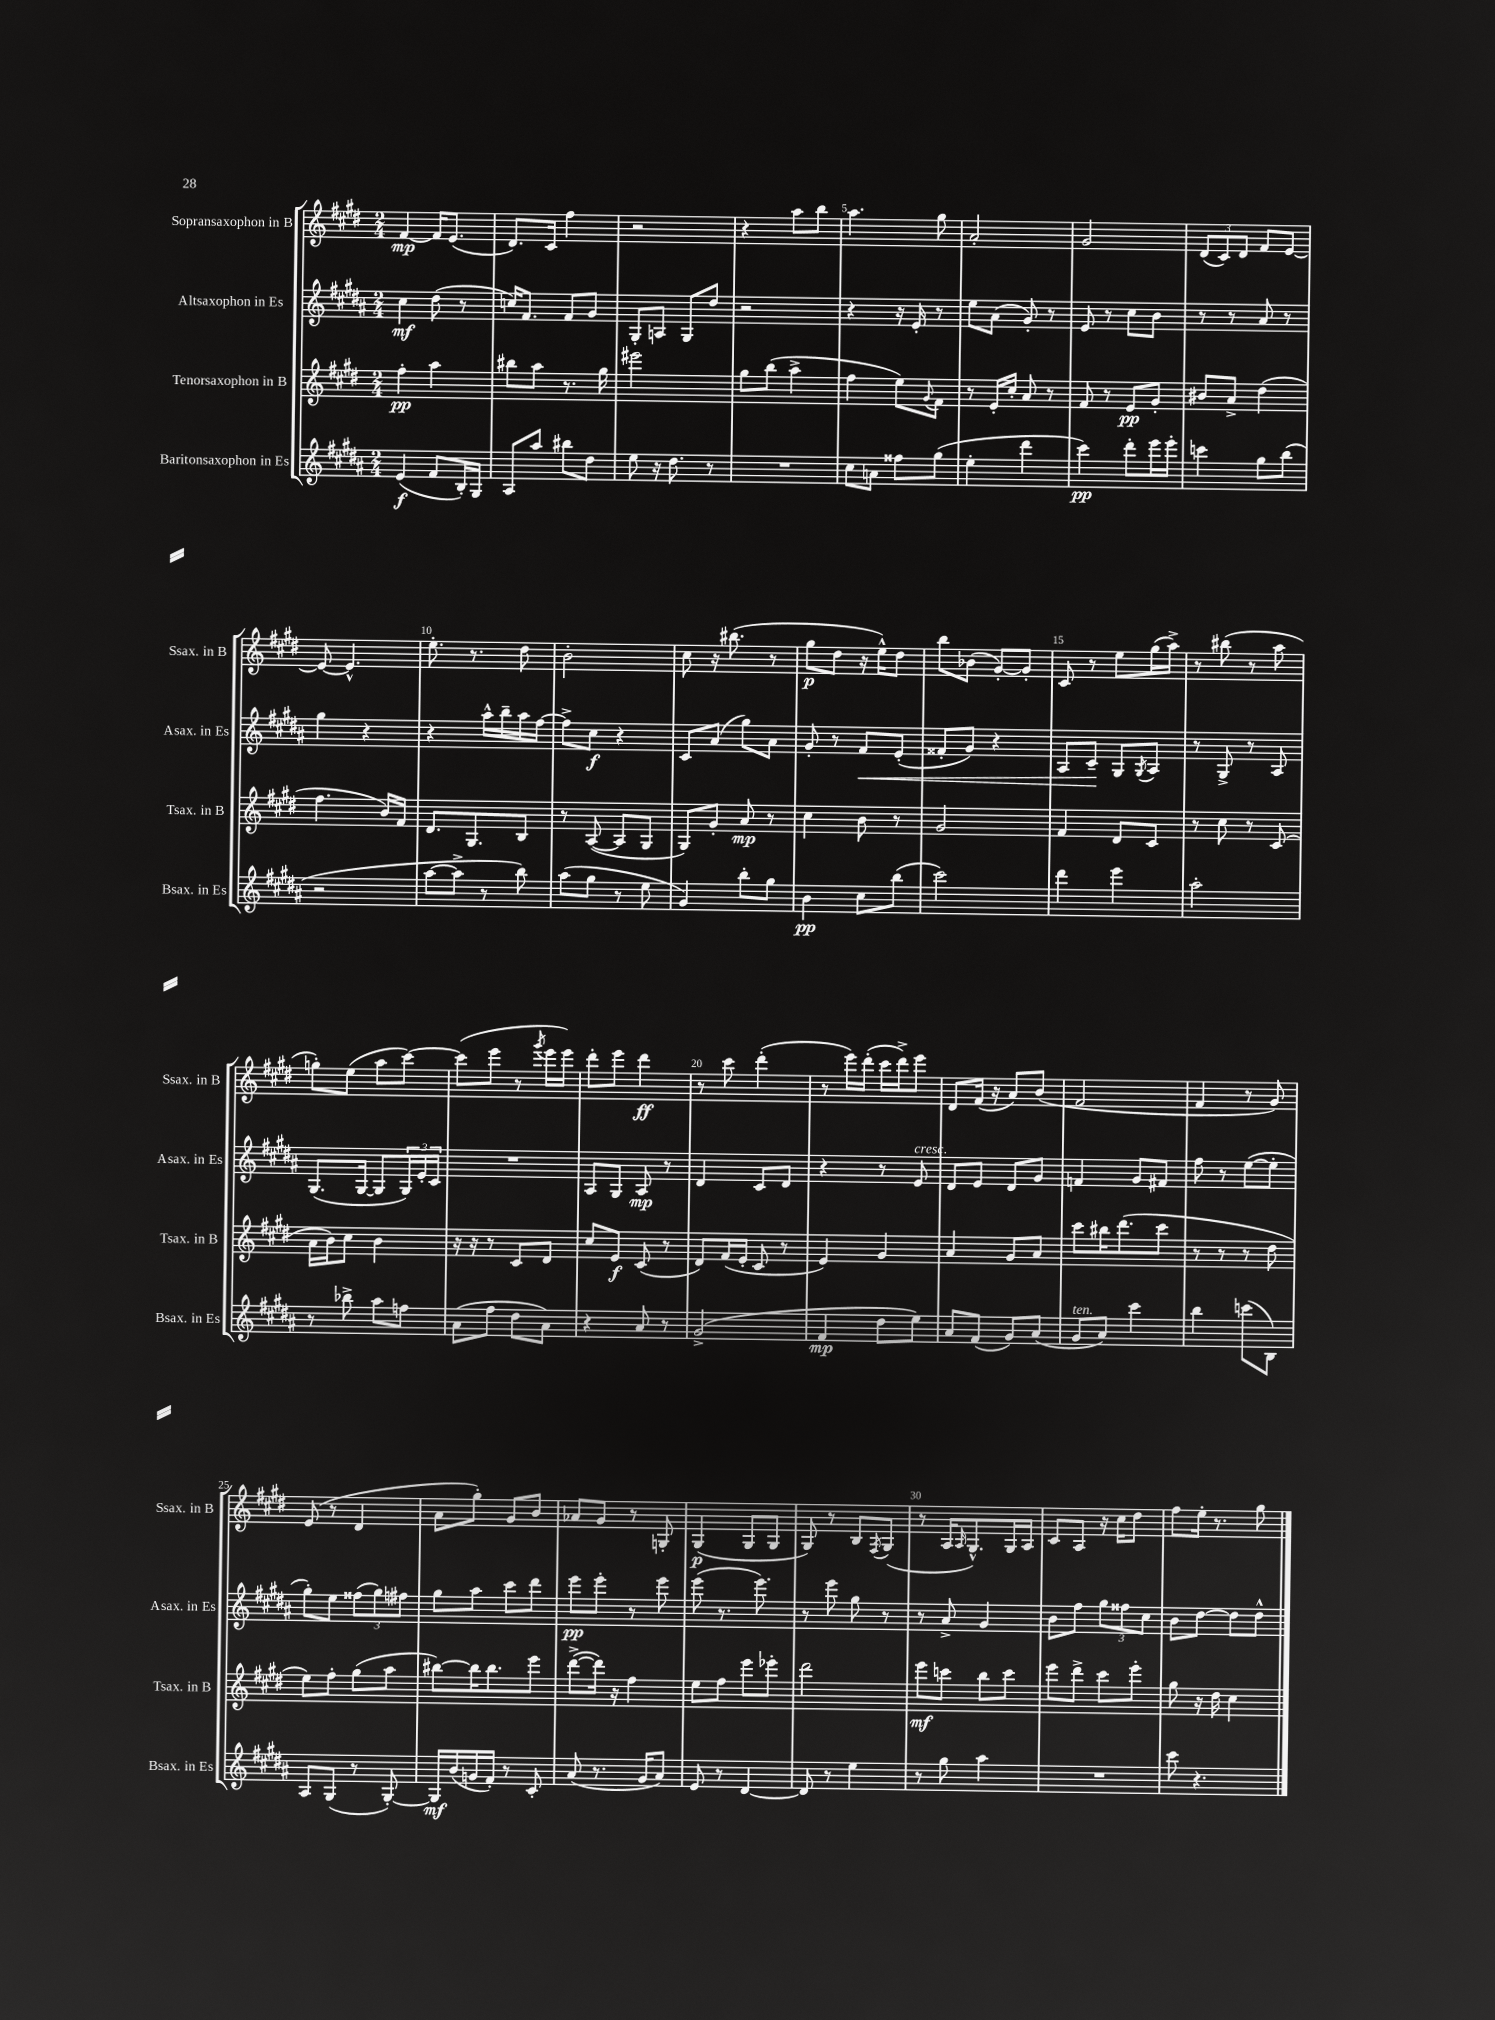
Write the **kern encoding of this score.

**kern	**kern	**kern	**kern
*staff4	*staff3	*staff2	*staff1
*clefG2	*clefG2	*clefG2	*clefG2
*k[f#c#g#d#a#]	*k[f#c#g#d#]	*k[f#c#g#d#a#]	*k[f#c#g#d#]
*M2/4	*M2/4	*M2/4	*M2/4
(4e/	4ff#'\	4cc#\	[4f#/
8f#/L	4aa\	(8dd#\	16f#/]LK
.	.	.	(8.e/J
16B'/L)	.	8r	.
16G#/JJ	.	.	.
=	=	=	=
8A#/L	8bb#\L	16cc/LK)	8.d#/L)
.	.	8.f#/J	.
8aa#/J	8aa\J	.	.
.	.	.	16c#/Jk
8bb#\L	8.r	8f#/L	4ff#\
8dd#\J	.	8g#/J	.
.	16gg#\	.	.
=	=	=	=
8ee\	2eee#\	8G#'/L	2r
16r	.	8A/J	.
8.dd#\	.	.	.
.	.	8G#/L	.
8r	.	8dd#/J	.
=	=	=	=
2r	8gg#\L	2r	4r
.	(8bb\J	.	.
.	4aa^\	.	8aa\L
.	.	.	8bb\J
=	=	=	=
8cc#\L	4ff#\	4r	4.aa\
8a\J	.	.	.
8ff##\L	8ee\L)	16r	.
.	.	16e'/	.
.	8qqg#/	.	.
(8gg#\J	8f#\J	8r	8gg#\
=	=	=	=
4ee'\	8r	8ee\L	2a'/
.	16e'/LL	(8a#\J	.
.	16cc#'/JJ	.	.
4ddd#\	8a/	8g#'/)	.
.	8r	8r	.
=	=	=	=
4ccc#\)	8f#/	8e/	2g#/
.	8r	8r	.
8ddd#'\L	8e/L	8cc#\L	.
16eee\L	8g#'/J	8b\J	.
16eee'\JJ	.	.	.
=	=	=	=
4ccc\	8b#/L	8r	(12d#/L
.	.	.	12c#/)
.	8a^/J	8r	.
.	.	.	12d#/J
8gg#\L	(4dd#\	8a#/	8f#/L
(8bb\J	.	8r	[8e/J
=	=	=	=
2r	4.ff#\	4gg#\	8e/_
.	.	.	4.e^^/]
.	.	4r	.
.	16b/LL)	.	.
.	16f#/JJ	.	.
=	=	=	=
[8aa#\L	8.d#/L	4r	8.ee'\
8aa#^\]J	.	.	.
.	8.G#/	.	8.r
8r	.	16aa#^^\LL	.
.	.	16bb~\	.
8bb\)	8B/J	16aa#\	8dd#\
.	.	[16ff#\JJ	.
=	=	=	=
(8aa#\L	8r	8ff#^\]L	2b'\
8gg#\J	([8A/	8cc#\J	.
8r	8A/]L	4r	.
8ee\	8G#/J	.	.
=	=	=	=
4g#/)	8G#/L)	8c#/L	8cc#\
.	8g#'/J	(8a#/J	16r
.	.	.	(8.bb#\
8bb'\L	8a/	8gg#\L)	.
8gg#\J	8r	8a#\J	8r
=	=	=	=
4b\	4cc#\	8g#'/	8gg#\L
.	.	8r	8dd#\J
8cc#\L	8b\	8f#/L	16r
.	.	.	16ee^^\LK)
(8bb\J	8r	(8e'/J	8dd#\J
=	=	=	=
2ccc#\)	2g#/	8f##'/L	8bb\L
.	.	8g#/J)	(8b-\J
.	.	4r	[8g#'/L)
.	.	.	8g#'/]J
=	=	=	=
4ddd#\	4f#/	8A#/L	8c#/
.	.	8c#~/J	8r
4eee\	8d#/L	8G#/L	8ee\L
.	.	8qG#/	.
.	8c#/J	8A#/J	(16gg#\L
.	.	.	16aa^\JJ)
=	=	=	=
2aa#'\	8r	8r	8r
.	8cc#\	8G#^/	(8bb#\
.	8r	8r	8r
.	(8c#/	8A#/	8aa\
=	=	=	=
8r	16a\LL	(8.G#/L	8gg'\L)
.	16b\J)	.	.
8bb-^\	8cc#\J	.	(8ee\J
.	.	[16G#/Jk	.
8aa#\L	4b\	8G#/]L	8aa\L
8ff\J	.	24G#/L)	[8ccc#\J)
.	.	24e'/	.
.	.	24c#/JJ	.
=	=	=	=
(8a#\L	16r	2r	(8ccc#\]L
.	16r	.	.
8ff#\J	8r	.	8eee\J
8dd#\L	8c#/L	.	8r
.	.	.	8qggg#/
8a#\J)	8d#/J	.	16eee\LL
.	.	.	16eee\JJ)
=	=	=	=
4r	8cc#/L	8A#/L	8ddd#'\L
.	8e/J	8G#/J	8eee\J
8a#/	(8c#/	8A#/	4ddd#\
8r	8r	8r	.
=	=	=	=
(2g#^/	8d#/L)	4d#/	8r
.	(16f#/L	.	8ccc#\
.	16e'/JJ	.	.
.	8c#/	8c#/L	(4ddd#'\
.	8r	8d#/J	.
=	=	=	=
4f#/	4e/)	4r	8r
.	.	.	16eee\LL)
.	.	.	(16ddd#'\JJ
8dd#\L	4g#/	8r	16ccc#\LL
.	.	.	16ddd#^\J)
8ee\J)	.	8e/	8eee\J
=	=	=	=
8a#/L	4a/	8d#/L	8d#/L
(8f#/J	.	8e/J	(16f#/Jk
.	.	.	16r
8g#/L)	8g#/L	8d#/L	8a/L)
(8a#/J	8a/J	8g#/J	(8b/J
=	=	=	=
8g#/L	8ccc#\L	4f/	2f#/
8a#/J)	16bb#\K	.	.
.	(8.ddd#\	.	.
4ccc#\	.	8g#/L	.
.	8ccc#\J	8f#/J	.
=	=	=	=
4bb\	8r	8ff#\	4f#/
.	8r	8r	.
(8ccc\L	8r	([8ee\L	8r
8B\J)	8dd#\	8ee'\]J	8g#/)
=	=	=	=
8A#/L	8ee\L)	8gg#'\L)	(8e/
(8G#/J	8ff#'\J	8ee\J	8r
8r	(8gg#\L	(12ff##\L	4d#/
.	.	12gg#\)	.
[8G#'/)	8aa\J	.	.
.	.	12ff#\J	.
=	=	=	=
16G#/]LL	[8bb#\L)	8gg#\L	8a\L
(16b/	.	.	.
16g/	16bb#\]K	8aa#\J	8gg#'\J)
16f#'/JJ)	8.bb#\	.	.
8r	.	8ccc#\L	8g#/L
8c#'/	8eee\J	8ddd#\J	8b/J
=	=	=	=
(8a#/	([8ddd#^\L	8eee\L	8a-/L
8.r	16ddd#\]Jk)	8eee'\J	8g#/J
.	16r	.	.
.	4ff#\	8r	8r
16g#/LK	.	.	.
8a#/J)	.	8eee\	8G'/
=	=	=	=
8e/	8ee\L	(8eee\	(4G#/
8r	8ff#\J	8.r	.
[4d#/	8eee\L	.	8G#/L
.	.	8.eee\)	.
.	8eee-'\J	.	8G#/J
=	=	=	=
8d#/]	2ddd#\	8r	8G#/)
8r	.	8eee\	8r
4ee\	.	8gg#\	8B/L
.	.	.	8qF#/
.	.	8r	(8G#/J
=	=	=	=
8r	8eee\L	8r	8r
8gg#\	8ccc\J	8a#^/	16A/LK
.	.	.	16qqA/
.	.	.	8.G#^^/)
4aa#\	8bb\L	4g#/	.
.	8ccc\J	.	16G#/L
.	.	.	16A/JJ
=	=	=	=
2r	8eee\L	8b\L	8c#/L
.	8ddd#^\J	8ff#\J	8A/J
.	8ccc#\L	12gg#\L	16r
.	.	.	16cc#\LK
.	.	12ff##\	.
.	8eee'\J	.	8dd#\J
.	.	12cc#\J	.
=	=	=	=
8ccc#\	8gg#\	8b\L	8ff#\L
4.r	16r	[8dd#\J	16ee'\Jk
.	16dd#\	.	8.r
.	4cc#\	8dd#\]L	.
.	.	8dd#^^\J	8gg#\
==	==	==	==
*-	*-	*-	*-
